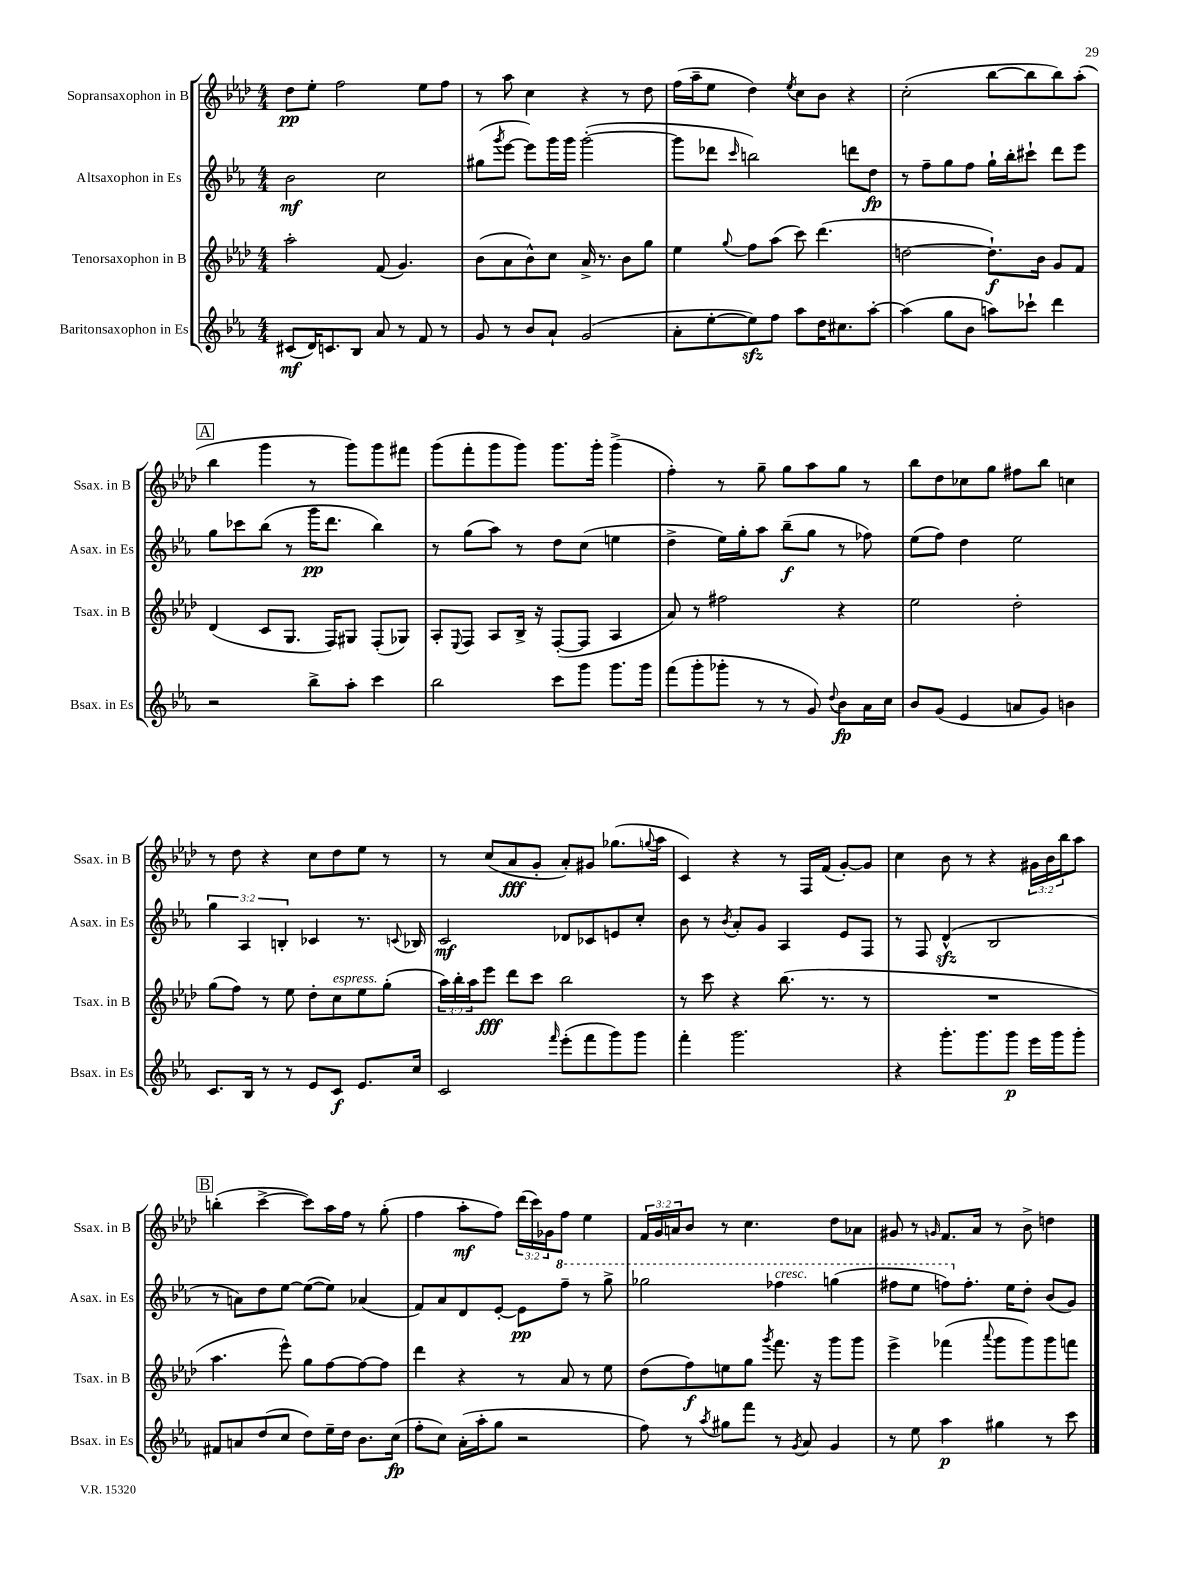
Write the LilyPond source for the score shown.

<<
\new StaffGroup <<
\new Staff = "s0" \with { instrumentName = "Sopransaxophon in B" shortInstrumentName = "Ssax. in B" } {
    \clef treble \key aes \major \numericTimeSignature \time 4/4 \override Staff.TupletNumber.text = #tuplet-number::calc-fraction-text
    des''8\pp ees''8-. f''2 ees''8 f''8 |
    r8 aes''8 c''4 r4 r8 des''8 |
    f''16( aes''16-- ees''8 des''4) \acciaccatura { ees''8 } c''8 bes'8 r4 |
    c''2-.( bes''8~ bes''8 bes''8) aes''8-.( |
    \mark \markup { \box "A" } bes''4 g'''4 r8 g'''8) g'''8 fis'''8 |
    g'''8( f'''8-. g'''8 g'''8) g'''8. g'''16-. g'''4->( |
    f''4-.) r8 g''8-- g''8 aes''8 g''8 r8 |
    bes''8 des''8 ces''8 g''8 fis''8 bes''8 c''4 |
    r8 des''8 r4 c''8 des''8 ees''8 r8 |
    r8 c''8( aes'8\fff g'8-. aes'8-.) gis'8 ges''8.( \appoggiatura { g''8 } aes''16 |
    c'4) r4 r8 f16 f'16( g'8~-.) g'8 |
    c''4 bes'8 r8 r4 \tuplet 3/2 { gis'16 bes'16 bes''16 } aes''8 |
    \mark \markup { \box "B" } b''4-.( c'''4~-> c'''8) aes''16 f''16 r8 g''8-.( |
    f''4 aes''8-.\mf f''8) \tuplet 3/2 { des'''16( c'''16) ges'16 } f''8 ees''4 |
    \tuplet 3/2 { f'16 g'16 a'16 } bes'8 r8 c''4. des''8 aes'8 |
    gis'8 r8 \grace { g'16 } f'8. aes'16 r8 bes'8-> d''4 \bar "|." |
}
\new Staff = "s1" \with { instrumentName = "Altsaxophon in Es" shortInstrumentName = "Asax. in Es" } {
    \clef treble \key ees \major \numericTimeSignature \time 4/4 \override Staff.TupletNumber.text = #tuplet-number::calc-fraction-text
    bes'2\mf c''2 |
    gis''8( \acciaccatura { g'''8 } ees'''8~ ees'''8) g'''16 g'''16 g'''2~-.( |
    g'''8 des'''8 \grace { c'''16 } b''2) d'''8 d''8\fp |
    r8 f''8-- g''8 f''8 g''16-! bes''16-. cis'''8-! d'''8 ees'''8 |
    \mark \markup { \box "A" } g''8 ces'''8 bes''8( r8 g'''16\pp d'''8. bes''4) |
    r8 g''8( aes''8) r8 d''8 c''8( e''4 |
    d''4-> ees''16) g''16-. aes''8 bes''8--\f( g''8 r8 fes''8) |
    ees''8( f''8) d''4 ees''2 |
    \tuplet 3/2 { g''4 aes4 b4-. } ces'4 r8. \appoggiatura { c'8 } bes16 |
    c'2\mf des'8 ces'8 e'8 c''8-. |
    bes'8 r8 \acciaccatura { bes'8 } aes'8-. g'8 aes4 ees'8 f8 |
    r8 f8 d'4-^\sfz( bes2 |
    \mark \markup { \box "B" } r8 a'8) d''8 ees''8~ ees''8~( ees''8) aes'4( |
    f'8) aes'8 d'8 ees'8~-. ees'8\pp \ottava #1 f'''8-- r8 g'''8-> |
    ges'''2 fes'''4^\markup { \italic "cresc." } g'''4( |
    fis'''8 ees'''8 f'''8) \ottava #0 f''8.-. ees''16 d''8-. bes'8( g'8) \bar "|." |
}
\new Staff = "s2" \with { instrumentName = "Tenorsaxophon in B" shortInstrumentName = "Tsax. in B" } {
    \clef treble \key aes \major \numericTimeSignature \time 4/4 \override Staff.TupletNumber.text = #tuplet-number::calc-fraction-text
    aes''2-. f'8( g'4.) |
    bes'8( aes'8 bes'8-^) c''8 aes'16-> r8. bes'8 g''8 |
    ees''4 \appoggiatura { g''8 } f''8 aes''8( c'''8) des'''4.( |
    d''2~ d''8.-!\f) bes'16 g'8 f'8 |
    \mark \markup { \box "A" } des'4( c'8 g8. f16) gis8 f8-.( ges8) |
    aes8-. \appoggiatura { ees8 } f8 aes8 bes16-> r16 f8~-.( f8 aes4 |
    aes'8) r8 fis''2 r4 |
    ees''2 des''2-. |
    g''8( f''8) r8 ees''8 des''8-. c''8^\markup { \italic "espress." } ees''8 g''8-.( |
    \tuplet 3/2 { aes''16) bes''16-. aes''16 } ees'''8\fff des'''8 c'''8 bes''2 |
    r8 c'''8 r4 bes''8.( r8. r8 |
    R1 |
    \mark \markup { \box "B" } aes''4. ees'''8-^) g''8 f''8~ f''8~ f''8 |
    des'''4 r4 r8 aes'8 r8 ees''8 |
    des''8( f''8\f) e''8 g''8 \acciaccatura { g'''8 } f'''8. r16 g'''8 g'''8 |
    ees'''4-> fes'''4( \appoggiatura { aes'''8 } g'''8 g'''8) g'''8 f'''8 \bar "|." |
}
\new Staff = "s3" \with { instrumentName = "Baritonsaxophon in Es" shortInstrumentName = "Bsax. in Es" } {
    \clef treble \key ees \major \numericTimeSignature \time 4/4
    cis'8\mf( d'16) c'8. bes8 aes'8 r8 f'8 r8 |
    g'8 r8 bes'8 aes'8-! g'2( |
    aes'8-. ees''8~-. ees''8\sfz) f''8 aes''8 d''16 cis''8. aes''8~-. |
    aes''4( g''8 bes'8 a''8) ces'''8-! d'''4 |
    \mark \markup { \box "A" } r2 bes''8-> aes''8-. c'''4 |
    bes''2 c'''8 g'''8 g'''8. g'''16 |
    f'''8( g'''8-. ges'''8-. r8 r8 g'8) \appoggiatura { d''8 } bes'8\fp aes'16 c''16 |
    bes'8 g'8( ees'4 a'8 g'8) b'4 |
    c'8. bes16 r8 r8 ees'8 c'8\f ees'8. c''16 |
    c'2 \grace { f'''16 } ees'''8-.( f'''8 g'''8) g'''8 |
    f'''4-. g'''2. |
    r4 g'''8.-. g'''8. g'''8\p ees'''16 g'''16 g'''8-. |
    \mark \markup { \box "B" } fis'8 a'8 d''8( c''8 d''8) ees''16-- d''16 bes'8. c''16\fp( |
    f''8-. c''8) aes'16-.( aes''16-. g''8 r2 |
    f''8) r8 \acciaccatura { aes''8 } gis''8 f'''8 r8 \acciaccatura { g'8 } aes'8 g'4 |
    r8 ees''8 aes''4\p gis''4 r8 c'''8 \bar "|." |
}
>>
>>
\layout { \context { \Score \remove "Bar_number_engraver" } }
